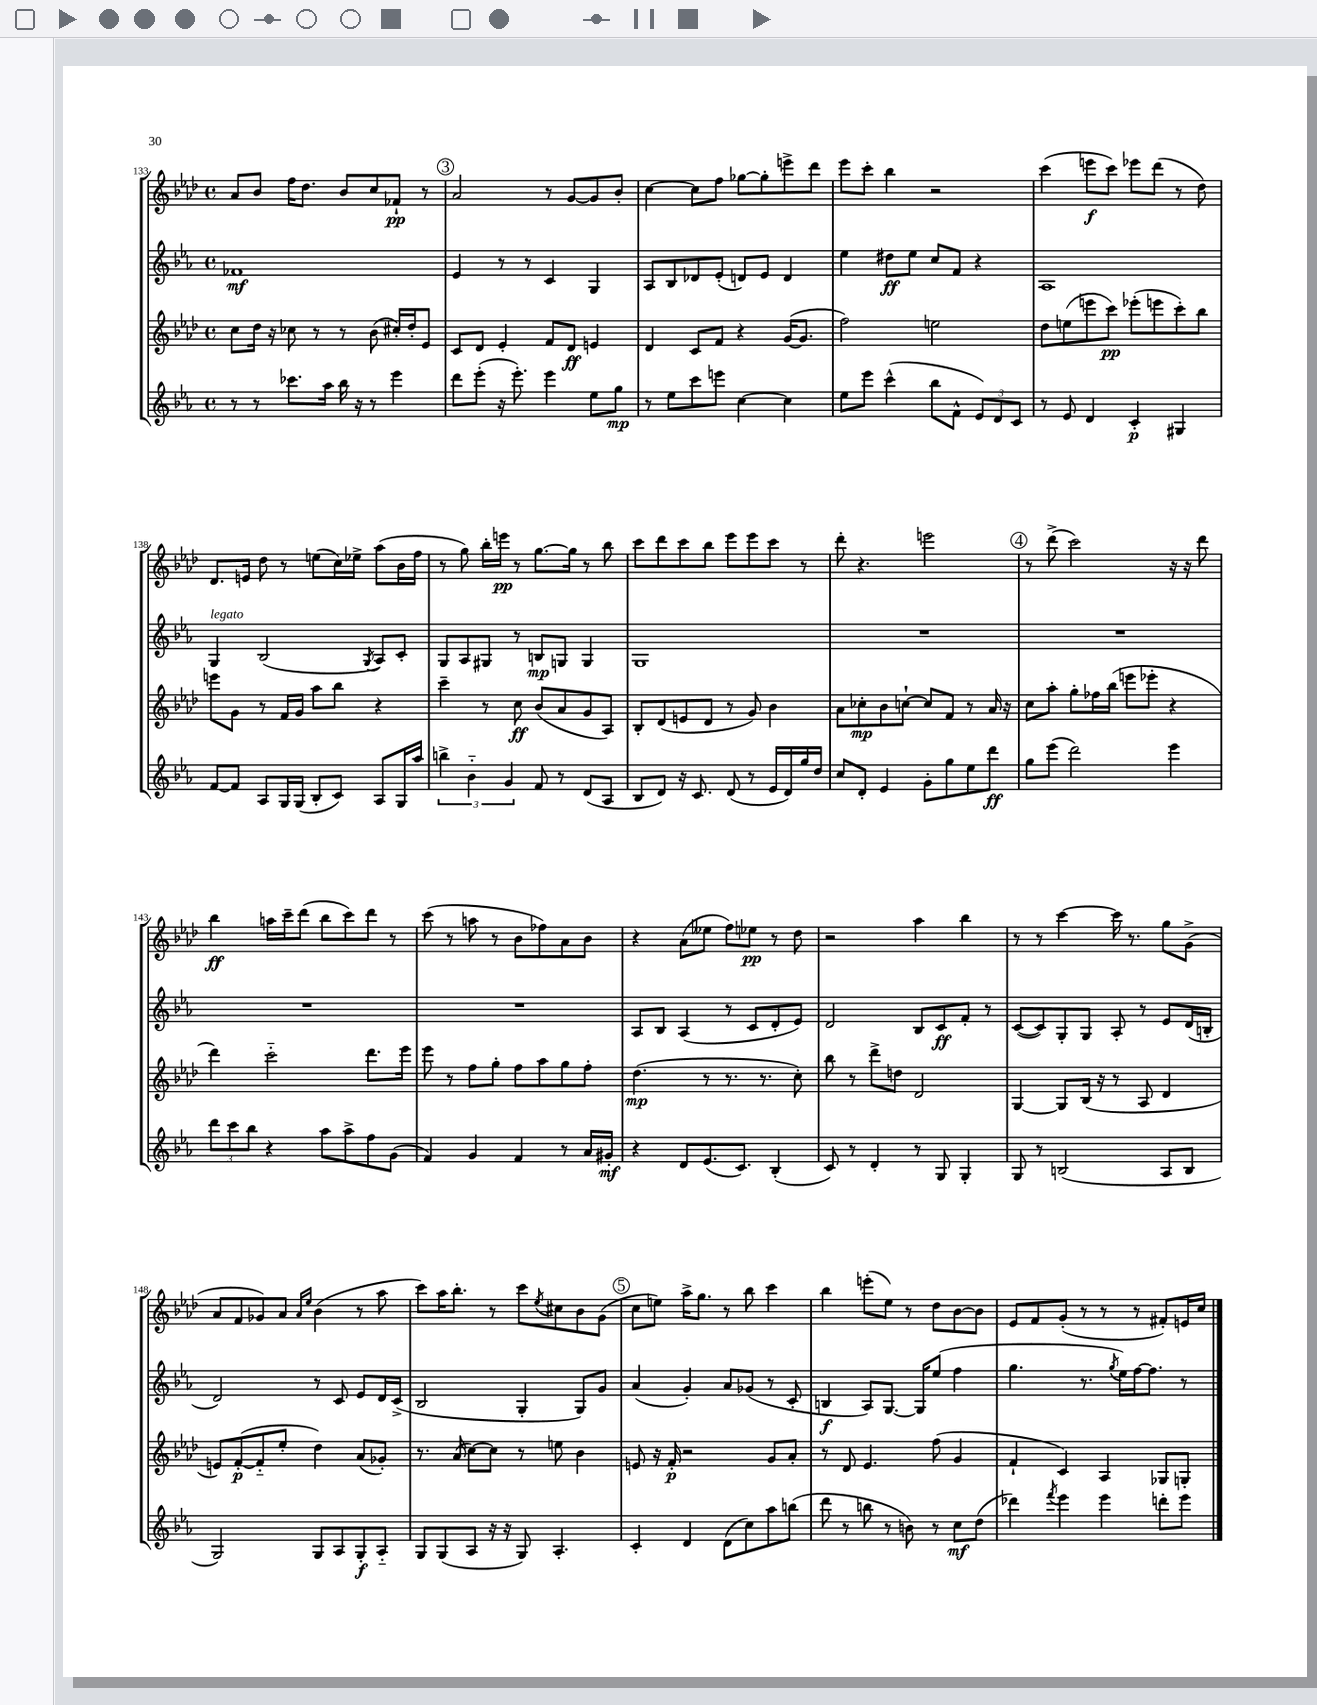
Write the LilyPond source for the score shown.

<<
\new StaffGroup <<
\new Staff = "s0" {
    \clef treble \key aes \major \defaultTimeSignature \time 4/4
    aes'8 bes'8 f''16 des''8. bes'8 c''8 fes'8-!\pp r8 |
    \mark \markup { \circle "3" } aes'2 r8 g'8~ g'8 bes'8-. |
    c''4~ c''8 f''8 ges''8~ ges''8-. e'''8-> des'''8 |
    ees'''8 c'''8-. bes''4 r2 |
    c'''4( e'''8\f c'''8) ees'''8 des'''8( r8 des''8) |
    des'8. e'16 des''8 r8 e''8( c''16) ees''16-> aes''8( bes'16 f''16 |
    r8 g''8) bes''16-. e'''16\pp r8 g''8.~ g''16 r8 bes''8 |
    c'''8 des'''8 c'''8 bes''8 ees'''8 ees'''8 c'''8 r8 |
    des'''8-. r4. e'''2 |
    \mark \markup { \circle "4" } r8 des'''8->( c'''2) r16 r16 des'''8 |
    bes''4\ff a''16 c'''16-- des'''8( bes''8 c'''8) des'''8 r8 |
    c'''8( r8 a''8 r8 bes'8 fes''8) aes'8 bes'8 |
    r4 aes'8( eeses''8 f''8) ees''8\pp r8 des''8 |
    r2 aes''4 bes''4 |
    r8 r8 c'''4~ c'''16 r8. g''8 g'8->( |
    aes'8 f'8 ges'8) aes'8 \grace { aes'16 ees''16 } bes'4( r8 aes''8 |
    c'''8) aes''16 bes''8.-. r8 c'''8 \acciaccatura { ees''8 } cis''8 bes'8 g'8( |
    \mark \markup { \circle "5" } c''8 e''8) aes''16-> g''8. r8 bes''8 c'''4 |
    bes''4 e'''8-.( ees''8) r8 des''8 bes'8~ bes'8 |
    ees'8 f'8 g'8-.( r8 r8 r8 fis'8-.) e'16 c''16 \bar "|." |
}
\new Staff = "s1" {
    \clef treble \key ees \major \defaultTimeSignature \time 4/4
    fes'1\mf |
    \mark \markup { \circle "3" } ees'4 r8 r8 c'4 g4 |
    aes8 bes8 des'8 ees'8-.( d'8) ees'8 d'4 |
    ees''4 dis''8\ff ees''8 c''8 f'8 r4 |
    aes1 |
    g4^\markup { \italic "legato" } bes2( \acciaccatura { g8 } aes8) c'8-. |
    g8 aes8 gis8 r8 b8\mp g8 g4 |
    g1 |
    R1 |
    \mark \markup { \circle "4" } R1 |
    R1 |
    R1 |
    aes8 bes8 aes4( r8 c'8 d'8-. ees'8) |
    d'2 bes8 c'8\ff f'8-. r8 |
    c'8~( c'8) g8-. g8 aes8-. r8 ees'8 d'16( b16-. |
    d'2) r8 c'8 ees'8 d'16 c'16->( |
    bes2 g4-. g8) g'8 |
    \mark \markup { \circle "5" } aes'4( g'4-.) aes'8 ges'8( r8 c'8-. |
    b4\f aes8) g8.~ g16 ees''8( f''4 |
    g''4. r8. \acciaccatura { g''8 } ees''16) f''16~ f''8. r8 \bar "|." |
}
\new Staff = "s2" {
    \clef treble \key aes \major \defaultTimeSignature \time 4/4
    c''8 des''16 r16 ces''8 r8 r8 bes'8( cis''16-.) des''16-. ees'8 |
    \mark \markup { \circle "3" } c'8 des'8 ees'4-. f'8 des'8\ff e'4 |
    des'4 c'8 f'8 r4 g'16~( g'8. |
    f''2) e''2 |
    des''8 e''8( e'''8 c'''8\pp) ees'''8-.( e'''8 c'''8-.) bes''8 |
    e'''8 g'8 r8 f'16 g'16 aes''8 bes''8 r4 |
    c'''4-- r8 c''8\ff bes'8( aes'8 g'8 aes8) |
    bes8-. des'8( e'8 des'8 r8 g'8) bes'4 |
    aes'8 ces''8-.\mp bes'8 c''8~-! c''8 f'8 r8 aes'16 r16 |
    \mark \markup { \circle "4" } c''8 aes''8-. g''8-. fes''16 bes''16( e'''8 ees'''8-. r4 |
    des'''4) c'''2-_ des'''8. ees'''16 |
    ees'''8 r8 f''8 g''8-. f''8 aes''8 g''8 f''8-. |
    des''4.\mp( r8 r8. r8. c''8-.) |
    bes''8 r8 des'''8-> d''8 des'2 |
    g4~ g8 bes16( r16 r8 aes8 des'4 |
    e'8) f'8~-.\p( f'8-_ ees''8-. des''4) aes'8( ges'8-.) |
    r8. aes'16( c''8~) c''8 r8 e''8 bes'4 |
    \mark \markup { \circle "5" } e'8 r16 f'16-.\p r2 g'8 aes'8-. |
    r8 des'8 ees'4. f''8( g'4 |
    f'4-! c'4) aes4 ges8 g8-. \bar "|." |
}
\new Staff = "s3" {
    \clef treble \key ees \major \defaultTimeSignature \time 4/4
    r8 r8 ces'''8. aes''16 bes''16 r16 r8 ees'''4 |
    \mark \markup { \circle "3" } d'''8 ees'''8-.( r16 ees'''8.-.) ees'''4 ees''8 g''8\mp |
    r8 ees''8 c'''8 e'''8 c''4~ c''4 |
    ees''8 ees'''8 c'''4-^( bes''8 f'8-^ \tuplet 3/2 { ees'8) d'8 c'8 } |
    r8 ees'8 d'4 c'4-.\p gis4 |
    f'8~ f'8 aes8 g16 g16( bes8-. c'8) aes8 g16 aes''16 |
    \tuplet 3/2 { b''4-> bes'4-_ g'4 } f'8 r8 d'8( aes8 |
    bes8 d'8) r16 c'8. d'8( r8 ees'16 d'16) g''16 d''16 |
    c''8 d'8-. ees'4 g'8-. g''8 ees''8 d'''8\ff |
    \mark \markup { \circle "4" } g''8 ees'''8( d'''2) ees'''4 |
    \tuplet 3/2 { d'''8 c'''8 bes''8 } r4 aes''8 aes''8-> f''8 g'8( |
    f'4) g'4 f'4 r8 aes'16 gis'16-.\mf |
    r4 d'8 ees'8.( c'8.) bes4-.( |
    c'8) r8 d'4-. r8 g8 g4-. |
    g8 r8 b2( aes8 b8 |
    g2) g8 aes8 g8-.\f aes8-_ |
    g8 g8( aes8 r16 r16 g8) aes4.-. |
    \mark \markup { \circle "5" } c'4-. d'4 d'8( c''8) aes''8 b''8( |
    d'''8 r8 b''8 r8 b'8) r8 c''8\mf d''8( |
    des'''4) \acciaccatura { f'''8 } ees'''4 ees'''4 d'''8-. ees'''8 \bar "|." |
}
>>
>>
\layout { \context { \Score currentBarNumber = #133 } }
